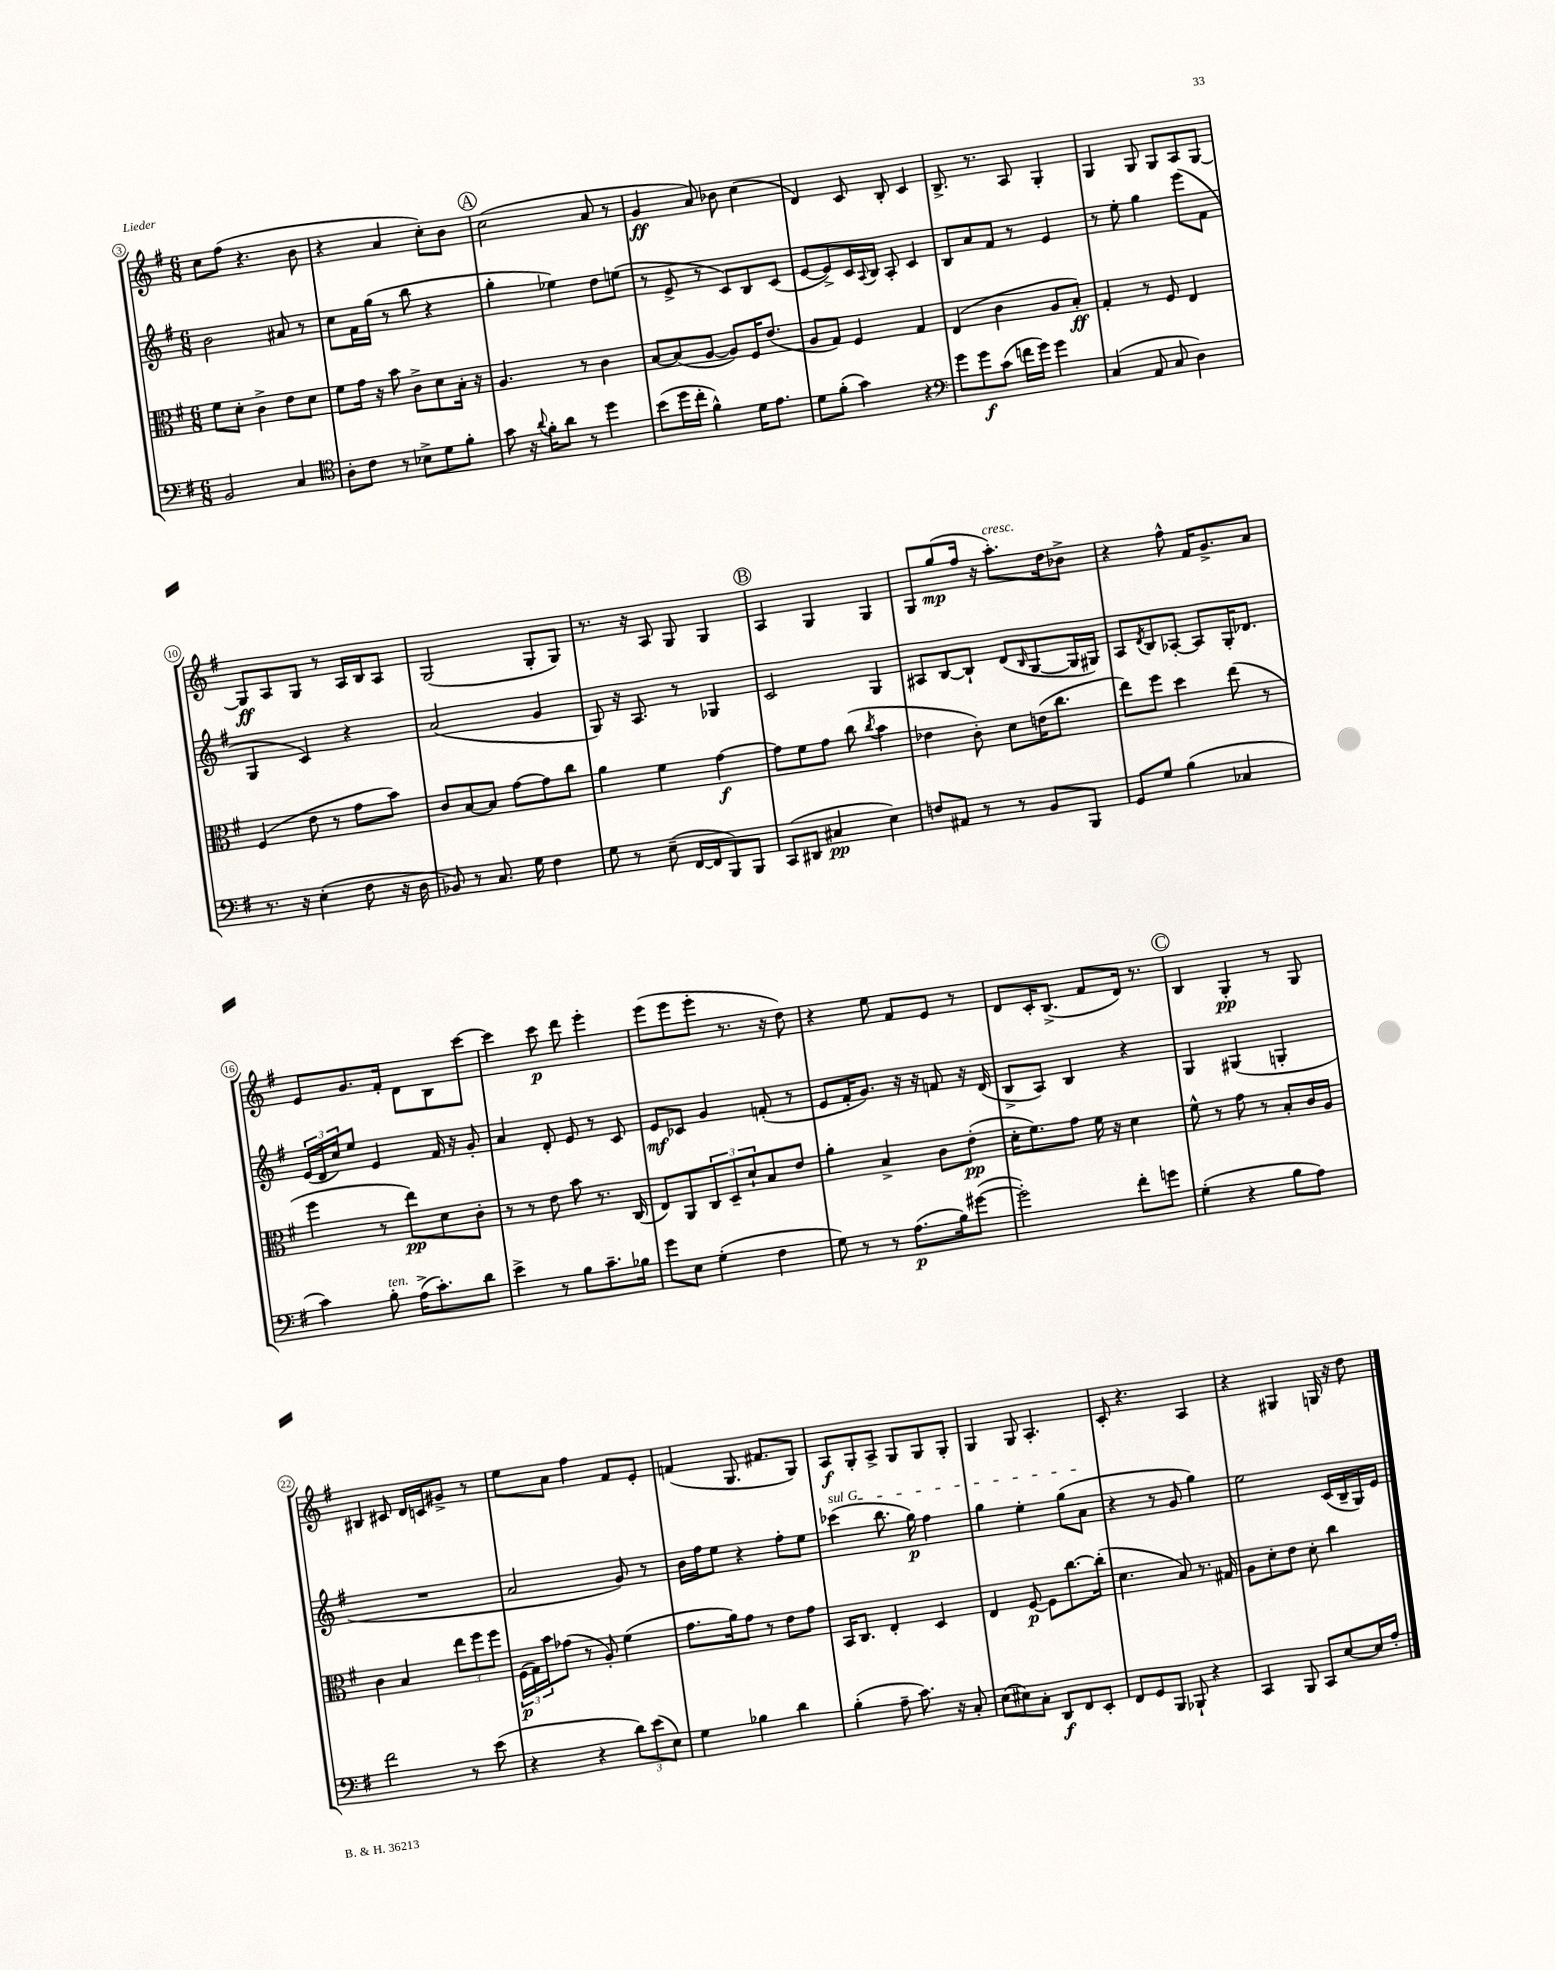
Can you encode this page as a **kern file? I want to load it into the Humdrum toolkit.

**kern	**kern	**kern	**kern
*staff4	*staff3	*staff2	*staff1
*clefF4	*clefC3	*clefG2	*clefG2
*k[f#]	*k[f#]	*k[f#]	*k[f#]
*M6/8	*M6/8	*M6/8	*M6/8
2BB	8f#	2b	8cc
.	8d'	.	(8ff#
.	4c^	.	4.r
4C	8e	8a#	.
.	8d	8r	8b
=	=	=	=
*clefC4	*	*	*
8A'	8f#	8cc	4r
8c	16g	16f#	.
.	16r	(16gg	.
8r	8b	8r	4a
8B-^	8c^	8bb	.
8d	8d	4r	8cc')
8f#'	16B'	.	8b
.	16r	.	.
=	=	=	=
8g	4.A	4gg'	(2cc
16r	.	.	.
8qqa	.	.	.
16f#'	.	.	.
8a	.	4ee-)	.
8r	8r	.	.
4dd	4c	8dd	8a
.	.	(8ee	8r
=	=	=	=
(8b	[8B	8r	4g
16dd	(8B]	8e^	.
16cc'	.	.	.
4f#^^)	[8A	8r	8a)
.	8A])	8c)	8b-
16d	16F#	8B	(4cc
8.e	(8.e	.	.
.	.	(8c	.
=	=	=	=
8d	8A	[8e	4d)
(8f#'	8G)	8e^])	.
4g)	4F#	16c	8c
.	.	8qqA	.
.	.	16B	.
.	.	8A'	8B'
4r	4G	4c	4c
=	=	=	=
*clefF4	*	*	*
8g	(4E	8B	8.B^
8g	.	8a	.
.	.	.	8.r
(8c	4c	8f#	.
16f	.	8r	8A
16g)	.	.	.
4g	8A	4e	4G'
.	8B')	.	.
=	=	=	=
(4C	4G'	8r	4G
.	.	8ee'	.
8AA	8r	4gg	8G
8C	8F#	.	8G
4D)	4E	(8eee	8A
.	.	8f#	[8G
=	=	=	=
8.r	(4F#	4G	8G]
.	.	.	8A
16r	.	.	.
(4E'	8e	4c)	8G
.	8r	.	8r
8F#	8g	4r	16A
.	.	.	16B
16r	8b)	.	8A
16D	.	.	.
=	=	=	=
8BB-)	8c	(2a	(2G
8r	[8B	.	.
8.C	8B]	.	.
.	[8g	.	.
16G	.	.	.
4F#	8g]	4g	8G'
.	8cc	.	8G)
=	=	=	=
8G	4a	8G)	8.r
8r	.	16r	.
.	.	8.A	16r
(8E~	4f#	.	8A
[16FF#	.	8r	8G
16FF#]	.	.	.
8BBB)	[4g	4G-	4G
8BBB	.	.	.
=	=	=	=
(8CC	8g]	2c	4A
8DD#	8f#	.	.
4C#	8g	.	4G
.	(8cc	.	.
.	8qcc	.	.
4E)	4b	4G	4G
=	=	=	=
8F	4e-	8A#	8G
8AA#	.	[8B	(8gg
8r	8c')	8B`]	16ff#
.	.	.	16r
8r	8d	(8d	8.aa')
.	.	16qqB	.
8BB	(16e	[8G	.
.	8.cc	.	16dd
8BBB	.	16G]	8b-^
.	.	16G#)	.
=	=	=	=
8GG	8ee)	8A	4r
.	.	8qd	.
8G	8ff#	8B	.
(4B	4dd	[8A-'	8ff#^^
.	.	8A-]	16f#
.	.	.	8.g^
4C-	(8ee	16G'	.
.	.	8.d-	.
.	8r	.	8a
=	=	=	=
4c)	4ff#	(24e	8e
.	.	24d	.
.	.	24cc)	.
.	.	8ee	8.g
8B'	8r	4e	.
.	.	.	16f#'
(16A^	8ee)	.	8d
8.c')	.	.	.
.	8d	16f#	8B
.	.	16r	.
8d	8c'	8g'	[8ccc
=	=	=	=
4e^	8r	4a	4ccc]
.	8r	.	.
8r	8e	8d'	8ccc
8B	8b	8e	8ddd
8.c~	8.r	8r	4eee'
.	.	8c	.
16B-	(16C	.	.
=	=	=	=
8g	8E)	8e	(8eee
8E	8AA	8c-	8eee
(4G'	12C	4g	8eee'
.	12D~	.	.
.	.	.	8.r
.	12d`	.	.
4F#	8B	(8f'	.
.	.	.	16r
.	8e	8r	8dd)
=	=	=	=
8G)	4a'	8e	4r
8r	.	16f#'	.
.	.	8.g)	.
8r	4B^	.	8ee
(8.A	.	16r	8f#
.	.	16r	.
.	8c	8f	8e
16B)	.	.	.
([8g#	(8e'	16r	8r
.	.	(16d	.
=	=	=	=
2g#'])	16d'	8B^	8d
.	8.f#)	.	.
.	.	8A)	16c'
.	.	.	(8.B^
.	8g	4B	.
.	16f#	.	8f#
.	16r	.	.
8f#'	4d	4r	16d)
.	.	.	8.r
8g	.	.	.
=	=	=	=
(4G'	8f#^^	4G	4B
.	8r	.	.
4r	8g	(4G#	4G'
.	8r	.	.
8B	8B'	4G'	8r
8A)	16c	.	8G
.	16A	.	.
=	=	=	=
2f#	4c	2.r	4B#
.	4B	.	8c#
.	.	.	16d
.	.	.	16c
8r	12ee	.	8g#^
.	12ff#	.	.
(8e	.	.	8r
.	12ff#	.	.
=	=	=	=
4r	(24F#	2a	8ee
.	24G)	.	.
.	24b	.	.
.	(8g-	.	8a
4r	8r	.	4ff#
.	8A')	.	.
12d)	(4f#	8g)	8f#
(12e	.	.	.
.	.	8r	8e'
12E)	.	.	.
=	=	=	=
4G	8.g	16b	(4f
.	.	16ff#	.
.	.	8ee	.
.	16a)	.	.
4B-	8g	4r	8.G
.	8r	.	.
.	.	.	8.f#
4d	8e	8ff#'	.
.	8g	8ee	8G)
=	=	=	=
(4B'	16BB	(4ccc-	8A
.	8.C	.	.
.	.	.	8G'
8A~	4E'	8.bb	8A^
8.c)	.	.	8G
.	.	16gg)	.
.	4D	4ff#	8G
16r	.	.	.
8C'	.	.	8G'
=	=	=	=
(8E	4E	4gg	4G
8E#)	.	.	.
8C'	[8F#	4ee'	8G
8DD	8F#]	.	4.A'
8FF#	[8.cc	(8gg	.
8EE'	.	8a	.
.	(16cc']	.	.
=	=	=	=
8FF#	4.d	4r	8c'
8GG	.	.	4.r
8BBB	.	8r	.
8BBB-`	8B)	8g	.
4r	8.r	4gg)	4A
.	16G#	.	.
=	=	=	=
4CC	8A	2ee	4r
.	8d'	.	.
8BBB	8e	.	4G#
8CC	8d'	.	.
[8E	4cc	(16c	16G
.	.	16B~	16r
16E]	.	16G)	8dd
16A'	.	16e	.
==	==	==	==
*-	*-	*-	*-
